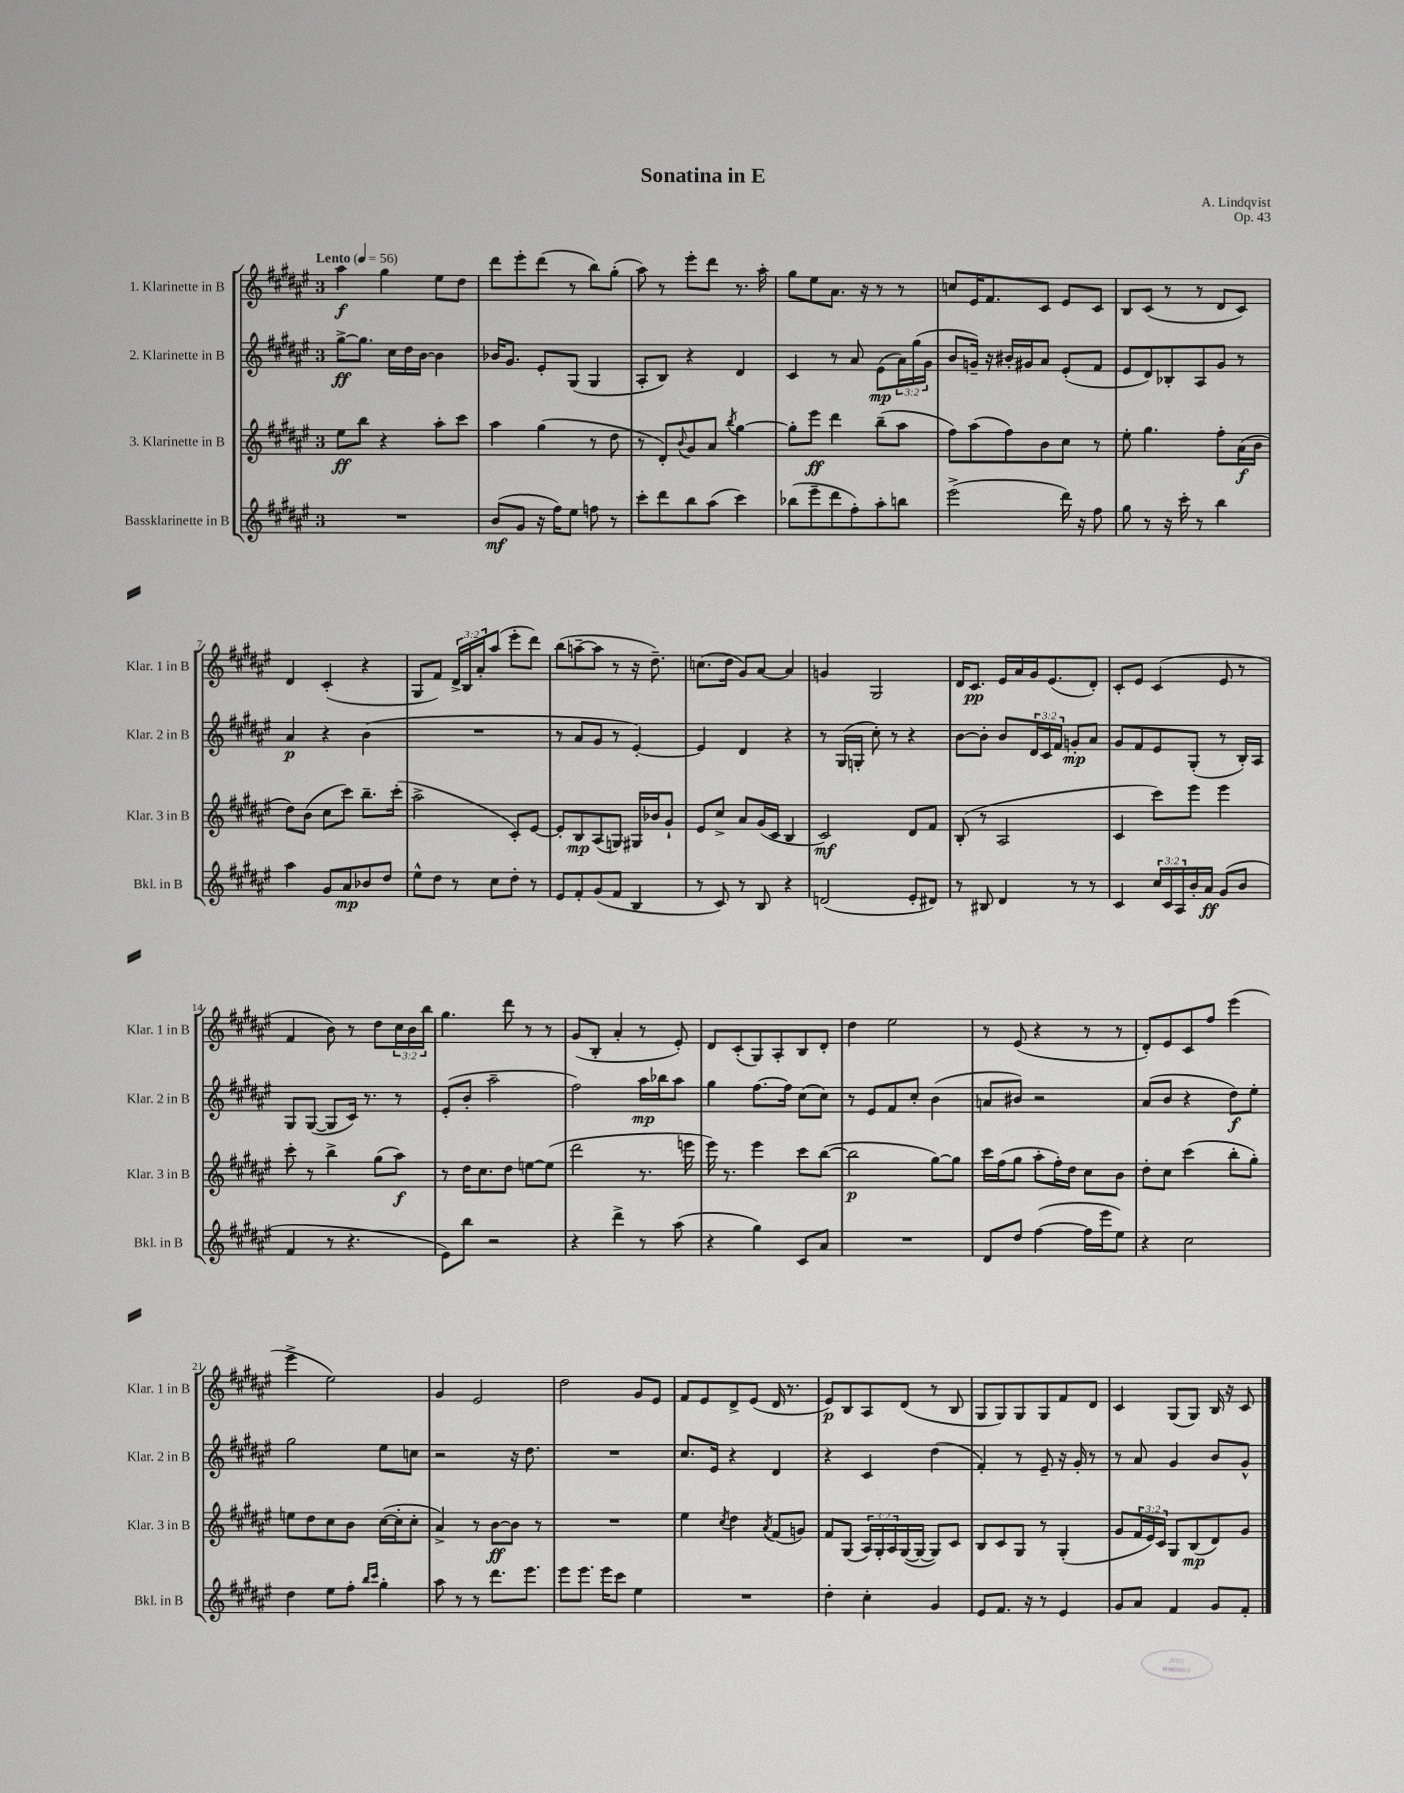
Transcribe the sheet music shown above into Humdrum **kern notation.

**kern	**dynam	**kern	**dynam	**kern	**dynam	**kern	**dynam
*part4	*part4	*part3	*part3	*part2	*part2	*part1	*part1
*staff4	*staff4	*staff3	*staff3	*staff2	*staff2	*staff1	*staff1
*I"Bassklarinette in B	*	*I"3. Klarinette in B	*	*I"2. Klarinette in B	*	*I"1. Klarinette in B	*
*I'Bkl. in B	*	*I'Klar. 3 in B	*	*I'Klar. 2 in B	*	*I'Klar. 1 in B	*
*clefG2	*	*clefG2	*	*clefG2	*	*clefG2	*
*k[f#c#g#d#a#e#]	*	*k[f#c#g#d#a#e#]	*	*k[f#c#g#d#a#e#]	*	*k[f#c#g#d#a#e#]	*
*M3/4	*	*M3/4	*	*M3/4	*	*M3/4	*
*MM56	*	*MM56	*	*MM56	*	*MM56	*
=1	=1	=1	=1	=1	=1	=1	=1
!	!	!	!	!	!	!LO:TX:a:B:t=Lento	!
2.r	.	8ee#\L	ff	[8gg#^\L	ff	4aa#\	f
.	.	8bb\J	.	8.gg#\J]	.	.	.
.	.	4r	.	.	.	4gg#\	.
.	.	.	.	16cc#\LL	.	.	.
.	.	.	.	16dd#\	.	.	.
.	.	.	.	[16b\JJ	.	.	.
.	.	8aa#'\L	.	4b\]	.	8ee#\L	.
.	.	8ccc#\J	.	.	.	8dd#\J	.
=2	=2	=2	=2	=2	=2	=2	=2
(8b/L	mf	4aa#\	.	16b-X/KL	.	8ddd#\L	.
.	.	.	.	8.g#/J	.	.	.
8g#/J	.	.	.	.	.	8eee#'\	.
16r	.	(4gg#\	.	8e#'/L	.	(8ddd#\J	.
16ff#\KL)	.	.	.	.	.	.	.
8ee#\J	.	.	.	(8G#/J	.	8r	.
8ffn\	.	8r	.	4G#/	.	8bb\L)	.
8r	.	8dd#\	.	.	.	(8gg#'\J	.
=3	=3	=3	=3	=3	=3	=3	=3
8ccc#'\L	.	8r	.	8A#'/L	.	8aa#\)	.
8ddd#\	.	8d#'/L)	.	8B/J)	.	8r	.
.	.	8qqb/	.	.	.	.	.
8bb\	.	8g#/	.	4r	.	8eee#'\L	.
(8aa#\J	.	8a#/J	.	.	.	8ddd#\J	.
.	.	8qbb/	.	.	.	.	.
4ccc#\)	.	[4gg#\	.	4d#/	.	8.r	.
.	.	.	.	.	.	16aa#'\	.
=4	=4	=4	=4	=4	=4	=4	=4
(8bb-X\L	.	8gg#'\L]	.	4c#/	.	8gg#\L	.
8eee#~\	.	8eee#\J	ff	.	.	8ee#\	.
8ddd#\	.	4ddd#\	.	8r	.	8.a#\J	.
8ff#'\)	.	.	.	8a#/	.	.	.
.	.	.	.	.	.	16r	.
8aa#'\	.	(8bb~\L	.	(8e#\L	mp	8r	.
8bbn\J	.	8aa#\J	.	24a#\L)	.	8r	.
.	.	.	.	(24gg#\	.	.	.
.	.	.	.	24g#\JJ	.	.	.
=5	=5	=5	=5	=5	=5	=5	=5
(2eee#^\	.	8ff#\L)	.	8b/L	.	8ccn/L	.
.	.	(8aa#\	.	16gn~/Jk)	.	16e#/K	.
.	.	.	.	16r	.	8.f#/	.
.	.	8ff#\)	.	16b#X'/LL	.	.	.
.	.	.	.	16g#X/J	.	.	.
.	.	8b\	.	8a#/J	.	8c#/J	.
16ddd#\)	.	8cc#\J	.	(8e#'/L	.	8e#/L	.
16r	.	.	.	.	.	.	.
8ff#\	.	8r	.	8f#/J	.	8c#/J	.
=6	=6	=6	=6	=6	=6	=6	=6
8gg#\	.	8ee#'\	.	8e#/L	.	8B/L	.
8r	.	4.gg#\	.	8d#/)	.	(8c#/J	.
16r	.	.	.	8B-X'/	.	8r	.
16ccc#'\	.	.	.	.	.	.	.
8r	.	.	.	8A#/	.	8r	.
4bb\	.	8ff#'\L	.	8g#/J	.	8d#/L	.
.	.	(16a#\L	f	8r	.	8c#/J)	.
.	.	16b\JJ	.	.	.	.	.
!!LO:LB:g=z
=7	=7	=7	=7	=7	=7	=7	=7
4aa#\	.	8dd#\L)	.	4a#/	p	4d#/	.
.	.	(8b\J	.	.	.	.	.
8g#/L	.	8cc#\L	.	4r	.	(4c#'/	.
8a#/	mp	8ccc#\J)	.	.	.	.	.
8b-X/	.	8.bb~\L	.	(4b\	.	4r	.
8dd#/J	.	.	.	.	.	.	.
.	.	(16ccc#'\Jk	.	.	.	.	.
=8	=8	=8	=8	=8	=8	=8	=8
8ee#^^\L	.	2aa#^\	.	2.r	.	8G#/L	.
8dd#\J	.	.	.	.	.	8f#/J)	.
8r	.	.	.	.	.	24d#^/LL	.
.	.	.	.	.	.	24B/	.
.	.	.	.	.	.	24a#'/J	.
8cc#\L	.	.	.	.	.	(8aa#/J	.
8dd#'\J	.	8c#'/L)	.	.	.	8eee#'\L	.
8r	.	[8e#/J	.	.	.	8ddd#\J)	.
=9	=9	=9	=9	=9	=9	=9	=9
8e#/L	.	8e#'/L]	.	8r	.	(8bb\L	.
8f#'/	.	8B/	mp	8a#/L	.	[8aan~\	.
(8g#/	.	(8A#/	.	8g#/J	.	8aa\J]	.
8f#/J	.	8Gn/J)	.	8r	.	8r	.
4B/	.	16G#X/LL	.	[4e#'/)	.	16r	.
.	.	16b-X/J	.	.	.	8.dd#~\)	.
.	.	8g#`/J	.	.	.	.	.
=10	=10	=10	=10	=10	=10	=10	=10
8r	.	8e#/L	.	4e#/]	.	(8.ccn\L	.
8c#/)	.	8cc#^/J	.	.	.	.	.
.	.	.	.	.	.	16dd#\Jk	.
8r	.	8a#/L	.	4d#/	.	8g#/L)	.
8B/	.	(16g#/L	.	.	.	[8a#/J	.
.	.	16c#/JJ	.	.	.	.	.
4r	.	4B/	.	4r	.	4a#/]	.
=11	=11	=11	=11	=11	=11	=11	=11
(2dn/	.	2c#/)	mf	8r	.	4gn/	.
.	.	.	.	(16G#/LL	.	.	.
.	.	.	.	16Gn'/JJ	.	.	.
.	.	.	.	8cc#'\)	.	2G#/	.
.	.	.	.	8r	.	.	.
8e#'/L	.	8d#/L	.	4r	.	.	.
8d#X/J)	.	8f#/J	.	.	.	.	.
=12	=12	=12	=12	=12	=12	=12	=12
8r	.	(8B'/	.	[8b\L	.	16d#/KL	.
.	.	.	.	.	.	8.c#/J	pp
8B#X/	.	8r	.	8b'\J]	.	.	.
4d#/	.	2A#/	.	8b/L	.	16e#/LL	.
.	.	.	.	.	.	16a#/	.
.	.	.	.	24d#/L	.	16g#/J	.
.	.	.	.	24c#/	.	.	.
.	.	.	.	.	.	(8.e#/	.
.	.	.	.	24f#/JJ	.	.	.
8r	.	.	.	8gn'/L	mp	.	.
8r	.	.	.	8a#/J	.	8d#'/J)	.
=13	=13	=13	=13	=13	=13	=13	=13
4c#/	.	4c#/	.	8g#/L	.	8c#'/L	.
.	.	.	.	8f#/	.	8e#/J	.
24cc#/LL	.	8ccc#\L)	.	8e#/	.	(4c#/	.
24c#/	.	.	.	.	.	.	.
24A#/	.	.	.	.	.	.	.
16b'/	.	8eee#\J	.	(8G#'/J	.	.	.
16a#/JJ	ff	.	.	.	.	.	.
(8g#/L	.	4eee#\	.	8r	.	8e#/	.
8b/J	.	.	.	16B'/LL)	.	8r	.
.	.	.	.	16A#/JJ	.	.	.
!!LO:LB:g=z
=14	=14	=14	=14	=14	=14	=14	=14
4f#/	.	8ccc#'\	.	8G#/L	.	4f#/	.
.	.	8r	.	([8G#/J	.	.	.
8r	.	4bb^\	.	8G#/L]	.	8b\)	.
4.r	.	.	.	16c#/Jk)	.	8r	.
.	.	.	.	8.r	.	.	.
.	.	(8gg#\L	.	.	.	8dd#\L	.
.	.	8aa#\J)	f	8r	.	24cc#\L	.
.	.	.	.	.	.	24b\	.
.	.	.	.	.	.	24bb\JJ	.
=15	=15	=15	=15	=15	=15	=15	=15
8e#\L)	.	8r	.	(8e#'/L	.	4.gg#\	.
8bb\J	.	16dd#\KL	.	8b'/J	.	.	.
.	.	8.cc#\	.	.	.	.	.
2r	.	.	.	2aa#~\	.	.	.
.	.	8dd#\J	.	.	.	8ddd#\	.
.	.	[8een\L	.	.	.	8r	.
.	.	(8ee\J]	.	.	.	8r	.
=16	=16	=16	=16	=16	=16	=16	=16
4r	.	2ddd#\	.	2ff#\)	.	(8g#/L	.
.	.	.	.	.	.	8B'/J	.
4ddd#^\	.	.	.	.	.	4a#'/	.
8r	.	8.r	.	16aa#\LL	mp	8r	.
.	.	.	.	16bb-X\J	.	.	.
(8aa#\	.	.	.	8aa#\J	.	8e#'/)	.
.	.	16eeen\	.	.	.	.	.
=17	=17	=17	=17	=17	=17	=17	=17
4r	.	16eee#\)	.	4gg#\	.	8d#/L	.
.	.	8.r	.	.	.	.	.
.	.	.	.	.	.	(8c#'/	.
4gg#\)	.	4eee#\	.	[8.ff#\L	.	8G#/)	.
.	.	.	.	.	.	8A#'/	.
.	.	.	.	16ff#\Jk]	.	.	.
8c#/L	.	8ccc#\L	.	(8cc#\L	.	8B/	.
8a#/J	.	([8bb\J	.	8cc#\J)	.	8d#'/J	.
=18	=18	=18	=18	=18	=18	=18	=18
2.r	.	2bb\]	p	8r	.	4dd#\	.
.	.	.	.	8e#/L	.	.	.
.	.	.	.	8f#/	.	2ee#\	.
.	.	.	.	8cc#'/J	.	.	.
.	.	[8gg#\L)	.	(4b\	.	.	.
.	.	8gg#\J]	.	.	.	.	.
=19	=19	=19	=19	=19	=19	=19	=19
8d#/L	.	16ccc#\LL	.	8an/L	.	8r	.
.	.	(16ff#\J	.	.	.	.	.
8dd#/J	.	8gg#\J	.	8b#X/J)	.	(8e#/	.
([4ff#\	.	8aa#'\L	.	2r	.	4r	.
.	.	16ff#'\L)	.	.	.	.	.
.	.	16dd#\JJ	.	.	.	.	.
16ff#\LL]	.	8cc#\L	.	.	.	8r	.
16eee#\J	.	.	.	.	.	.	.
8ee#\J)	.	8b\J	.	.	.	8r	.
=20	=20	=20	=20	=20	=20	=20	=20
4r	.	8dd#'\L	.	(8a#/L	.	8d#'/L)	.
.	.	8cc#\J	.	8b/J	.	8e#/	.
2cc#\	.	(4ccc#\	.	4r	.	8c#/	.
.	.	.	.	.	.	8ff#/J	.
.	.	8bb'\L	.	8dd#\L)	f	(4eee#\	.
.	.	8gg#'\J)	.	8ee#'\J	.	.	.
!!LO:LB:g=z
=21	=21	=21	=21	=21	=21	=21	=21
4dd#\	.	8een\L	.	2gg#\	.	4eee#^\	.
.	.	8dd#\	.	.	.	.	.
8ee#\L	.	8cc#\	.	.	.	2ee#\)	.
8ff#'\J	.	8b\J	.	.	.	.	.
16qqbb/LL	.	.	.	.	.	.	.
16qqccc#/JJ	.	.	.	.	.	.	.
4gg#'\	.	([16cc#\LL	.	8ee#\L	.	.	.
.	.	16cc#'\J]	.	.	.	.	.
.	.	8cc#'\J	.	8ccn\J	.	.	.
=22	=22	=22	=22	=22	=22	=22	=22
8aa#\	.	4a#^/)	.	2r	.	4g#/	.
8r	.	.	.	.	.	.	.
8r	.	8r	.	.	.	2e#/	.
8.ddd#\L	.	[8b\L	ff	.	.	.	.
.	.	8b\J]	.	16r	.	.	.
8.eee#\J	.	.	.	8.dd#\	.	.	.
.	.	8r	.	.	.	.	.
=23	=23	=23	=23	=23	=23	=23	=23
8eee#\L	.	2.r	.	2.r	.	2dd#\	.
8.eee#\J	.	.	.	.	.	.	.
16eee#\KL	.	.	.	.	.	.	.
8ccc#\J	.	.	.	.	.	.	.
4ee#\	.	.	.	.	.	8g#/L	.
.	.	.	.	.	.	8e#/J	.
=24	=24	=24	=24	=24	=24	=24	=24
2.r	.	4ee#\	.	8.cc#/L	.	8f#/L	.
.	.	.	.	.	.	8e#/	.
.	.	.	.	16e#/Jk	.	.	.
.	.	8qcc#/	.	.	.	.	.
.	.	4dd#\	.	4r	.	8d#^/	.
.	.	.	.	.	.	(8e#/J	.
.	.	8qa#/	.	.	.	.	.
.	.	(8f#/L	.	4d#/	.	16d#/	.
.	.	.	.	.	.	8.r	.
.	.	8gn/J)	.	.	.	.	.
=25	=25	=25	=25	=25	=25	=25	=25
4dd#'\	.	8f#/L	.	4r	.	8e#/L)	p
.	.	(8G#/J	.	.	.	8B/	.
4cc#'\	.	24A#/LL)	.	4c#/	.	8A#/	.
.	.	24G#'/	.	.	.	.	.
.	.	24A#/	.	.	.	.	.
.	.	([16G#/	.	.	.	(8d#/J	.
.	.	16G#/JJ_	.	.	.	.	.
4g#/	.	8G#/L])	.	(4dd#\	.	8r	.
.	.	8c#/J	.	.	.	8B/	.
=26	=26	=26	=26	=26	=26	=26	=26
8e#/L	.	8B/L	.	4f#'/)	.	8G#/L	.
8.f#/J	.	8c#/	.	.	.	8G#/)	.
.	.	8G#/J	.	8r	.	8G#/	.
16r	.	.	.	.	.	.	.
8r	.	8r	.	8e#~/	.	8G#/	.
4e#/	.	(4G#'/	.	16r	.	8f#/	.
.	.	.	.	16g#'/	.	.	.
.	.	.	.	8r	.	8d#/J	.
=27	=27	=27	=27	=27	=27	=27	=27
8g#/L	.	8g#/L	.	8r	.	4c#/	.
8a#/J	.	24f#/L	.	8a#/	.	.	.
.	.	24e#/)	.	.	.	.	.
.	.	24c#/JJ	.	.	.	.	.
4f#/	.	8G#/L	.	4g#/	.	(8G#/L	.
.	.	(8B/	mp	.	.	8G#/J)	.
8g#/L	.	8d#/)	.	8b/L	.	16B/	.
.	.	.	.	.	.	16r	.
8f#'/J	.	8g#/J	.	8g#^^/J	.	8c#/	.
==	==	==	==	==	==	==	==
*-	*-	*-	*-	*-	*-	*-	*-
